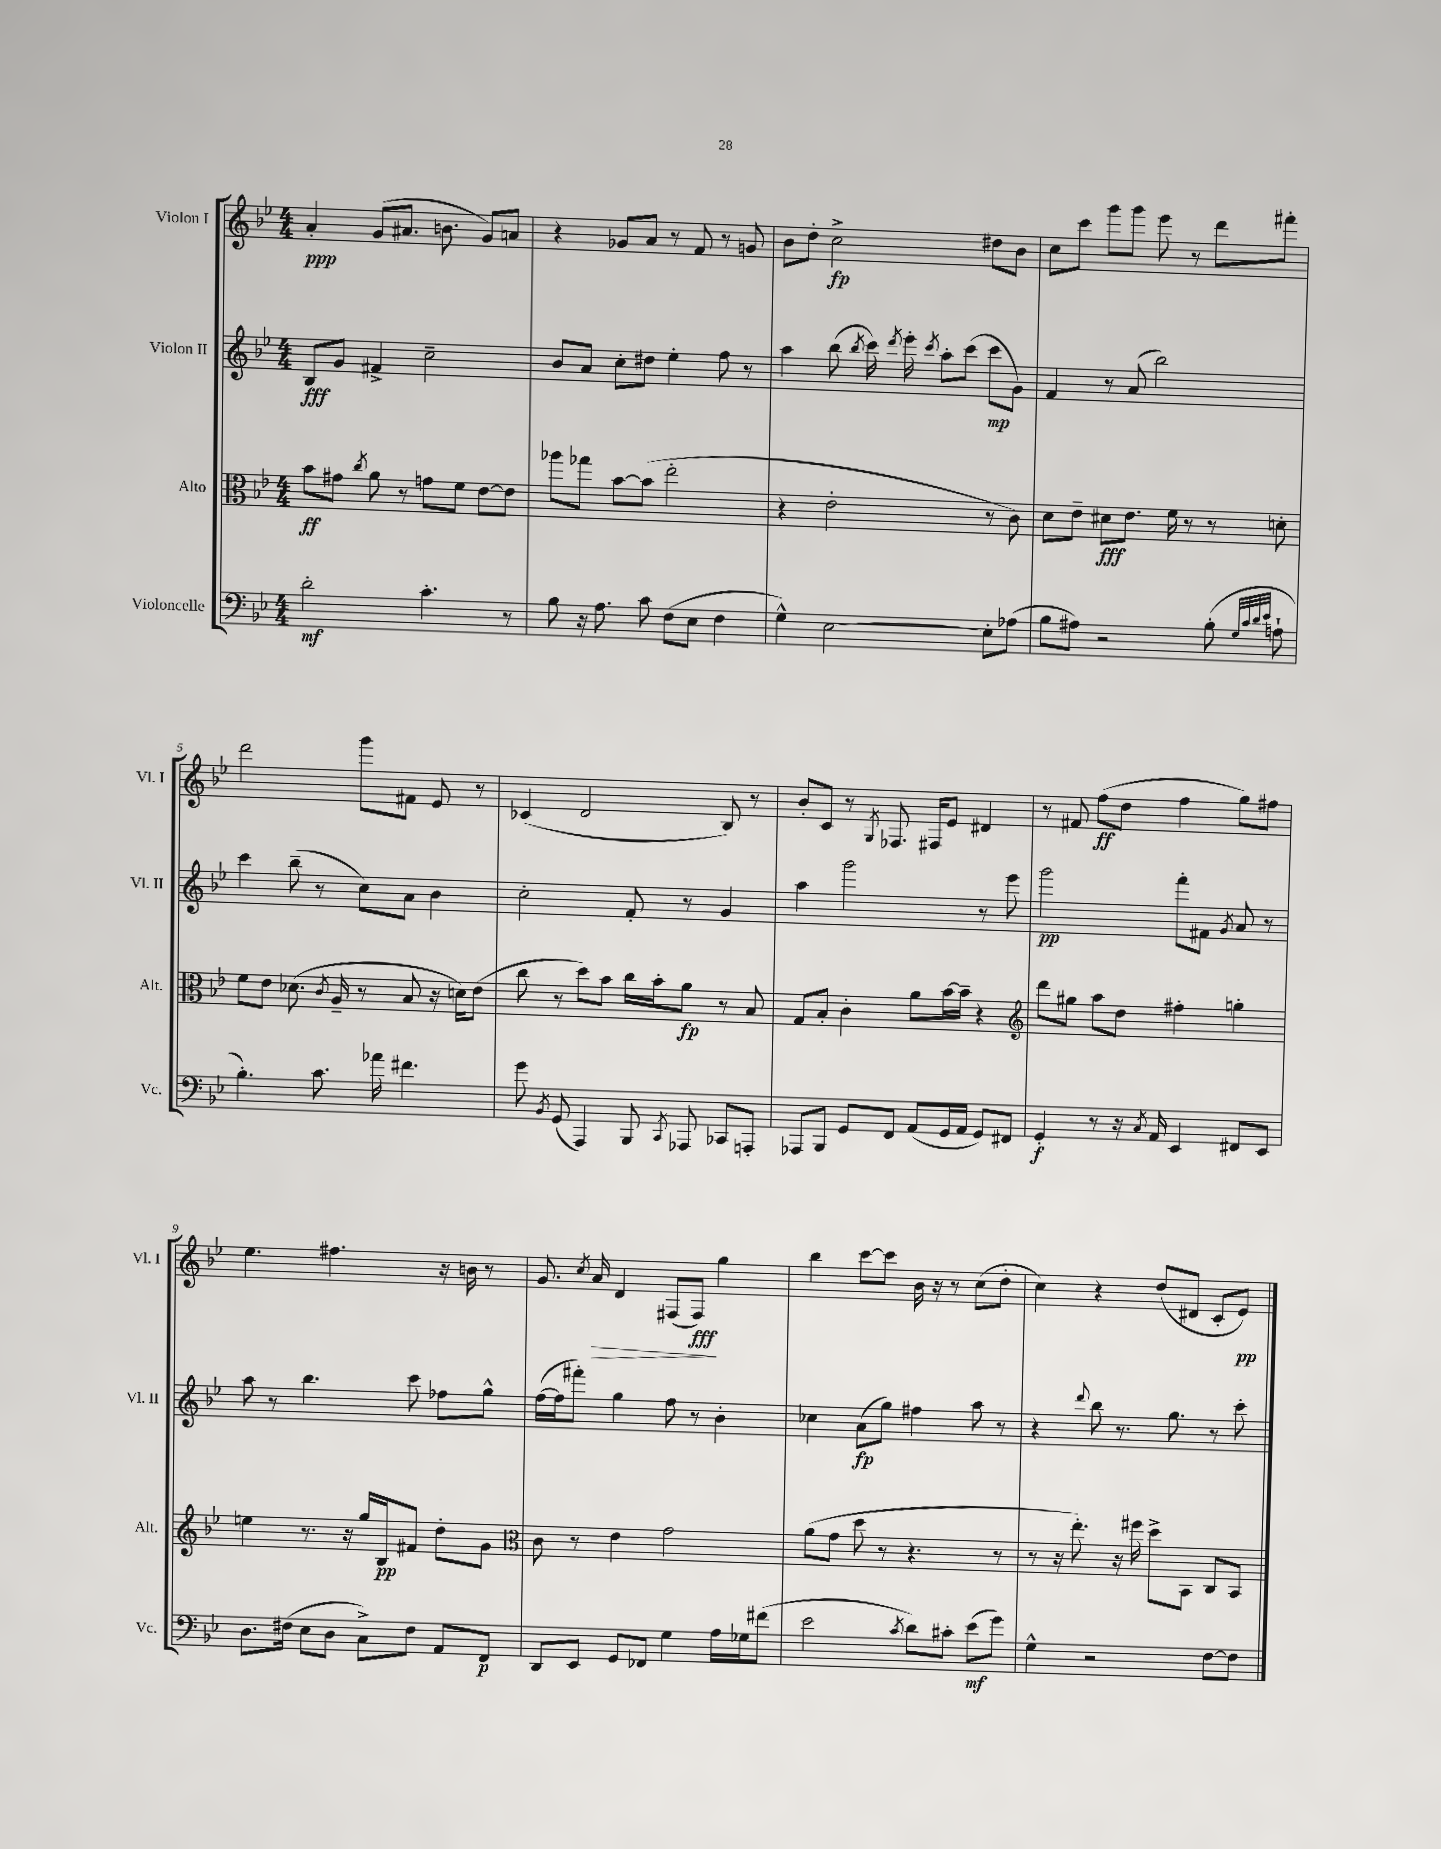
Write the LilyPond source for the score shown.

<<
\new StaffGroup <<
\new Staff = "s0" \with { instrumentName = "Violon I" shortInstrumentName = "Vl. I" } {
    \clef treble \key bes \major \numericTimeSignature \time 4/4
    \autoBeamOff a'4-.\ppp g'8[( ais'8.] b'8. g'8[) a'8] |
    r4 ges'8[ a'8] r8 f'8 r8 g'8 |
    bes'8[ d''8]-. c''2->\fp dis''8[ bes'8] |
    c''8[ c'''8] g'''8[ g'''8] ees'''8 r8 d'''8[ fis'''8]-. |
    d'''2 g'''8[ fis'8] ees'8 r8 |
    ces'4( d'2 bes8) r8 |
    bes'8[-. c'8] r8 \acciaccatura { g8 } fes8. fis16[ ees'8] dis'4 |
    r8 fis'8 f''8[\ff( d''8] f''4 g''8[) fis''8] |
    ees''4. fis''4. r16 b'16 r8 |
    g'8. \acciaccatura { c''8 } a'16\> d'4 fis8[( fis8]\fff\!) g''4 |
    bes''4 c'''8[~ c'''8] bes'16 r16 r8 c''8[( d''8]-. |
    c''4) r4 d''8[( dis'8] c'8[-. ees'8]\pp) \bar "|." |
}
\new Staff = "s1" \with { instrumentName = "Violon II" shortInstrumentName = "Vl. II" } {
    \clef treble \key bes \major \numericTimeSignature \time 4/4
    \autoBeamOff bes8[\fff g'8] fis'4-> c''2-- |
    bes'8[ a'8] c''8[-. dis''8] ees''4-. f''8 r8 |
    a''4 bes''8( \acciaccatura { bes''8 } c'''16) \acciaccatura { d'''8 } ees'''16-. \acciaccatura { c'''8 } a''8[-. c'''8]( c'''8[\mp g'8]) |
    f'4 r8 a'8( bes''2) |
    c'''4 bes''8--( r8 c''8[) a'8] bes'4 |
    c''2-. f'8-. r8 g'4 |
    a''4 g'''2 r8 ees'''8 |
    g'''2\pp f'''8[-. fis'8] \acciaccatura { g'8 } a'8 r8 |
    a''8 r8 bes''4. c'''8 fes''8[ g''8]-^ |
    f''16[~( f''16 fis'''8]-.) g''4 f''8 r8 bes'4-. |
    ces''4 a'8[\fp( g''8]) fis''4 a''8 r8 |
    r4 \appoggiatura { d'''8 } bes''8 r8. g''8. r8 c'''8-. \bar "|." |
}
\new Staff = "s2" \with { instrumentName = "Alto" shortInstrumentName = "Alt." } {
    \clef alto \key bes \major \numericTimeSignature \time 4/4
    \autoBeamOff bes'8[\ff gis'8] \acciaccatura { c''8 } a'8 r8 g'8[ f'8] ees'8[~ ees'8] |
    aes''8[ ges''8] bes'8[~ bes'8]( ees''2-. |
    r4 ees'2-. r8 c'8) |
    d'8[ ees'8]-- dis'8[\fff ees'8.] f'16 r8 r8 d'8-. |
    f'8[ ees'8] des'8.( \acciaccatura { c'8 } a16-- r8 bes8 r16 d'16[) ees'8]( |
    c''8 r8 d''8[) bes'8] c''16[ bes'16-. a'8]\fp r8 bes8 |
    g8[ bes8]-. c'4-. a'8[ bes'16~ bes'16]-- r4 |
    \clef treble d'''8[ gis''8] a''8[ d''8] fis''4-. g''4-. |
    e''4 r8. r16 g''16[ bes16\pp fis'8] d''8[-. g'8] |
    \clef alto c'8 r8 ees'4 g'2 |
    a'8[( g'8] d''8 r8 r4. r8 |
    r8 r16 ees''8.-.) r16 fis''16 d''8[-> bes,8] c8[ bes,8] \bar "|." |
}
\new Staff = "s3" \with { instrumentName = "Violoncelle" shortInstrumentName = "Vc." } {
    \clef bass \key bes \major \numericTimeSignature \time 4/4
    \autoBeamOff d'2-.\mf c'4.-. r8 |
    bes8 r16 a8. c'8 f8[( ees8] f4 |
    g4-^) ees2~ ees8[-. aes8]( |
    bes8[ ais8]) r2 bes8-.( \grace { g32[ c'32 d'32 ees'32] } a8-! |
    bes4.-.) c'8. aes'16 fis'4. |
    g'8 \acciaccatura { bes,8 } g,8( a,,4) bes,,8 \acciaccatura { c,8 } aes,,8 ces,8[ a,,8]-. |
    aes,,8[ bes,,8] g,8[ f,8] a,8[( g,16 a,16] g,8[) fis,8] |
    g,4-.\f r8 r16 \acciaccatura { c8 } a,16 ees,4 fis,8[ ees,8] |
    d8.[ fis16]( ees8[ d8] c8[->) fis8] a,8[ f,8]\p |
    d,8[ ees,8] g,8[ fes,8] g4 a16[ ges16 fis'8]( |
    ees'2 \acciaccatura { c'8 } d'8[) cis'8]-. ees'8[\mf( g'8]) |
    g4-^ r2 f8[~ f8] \bar "|." |
}
>>
>>
